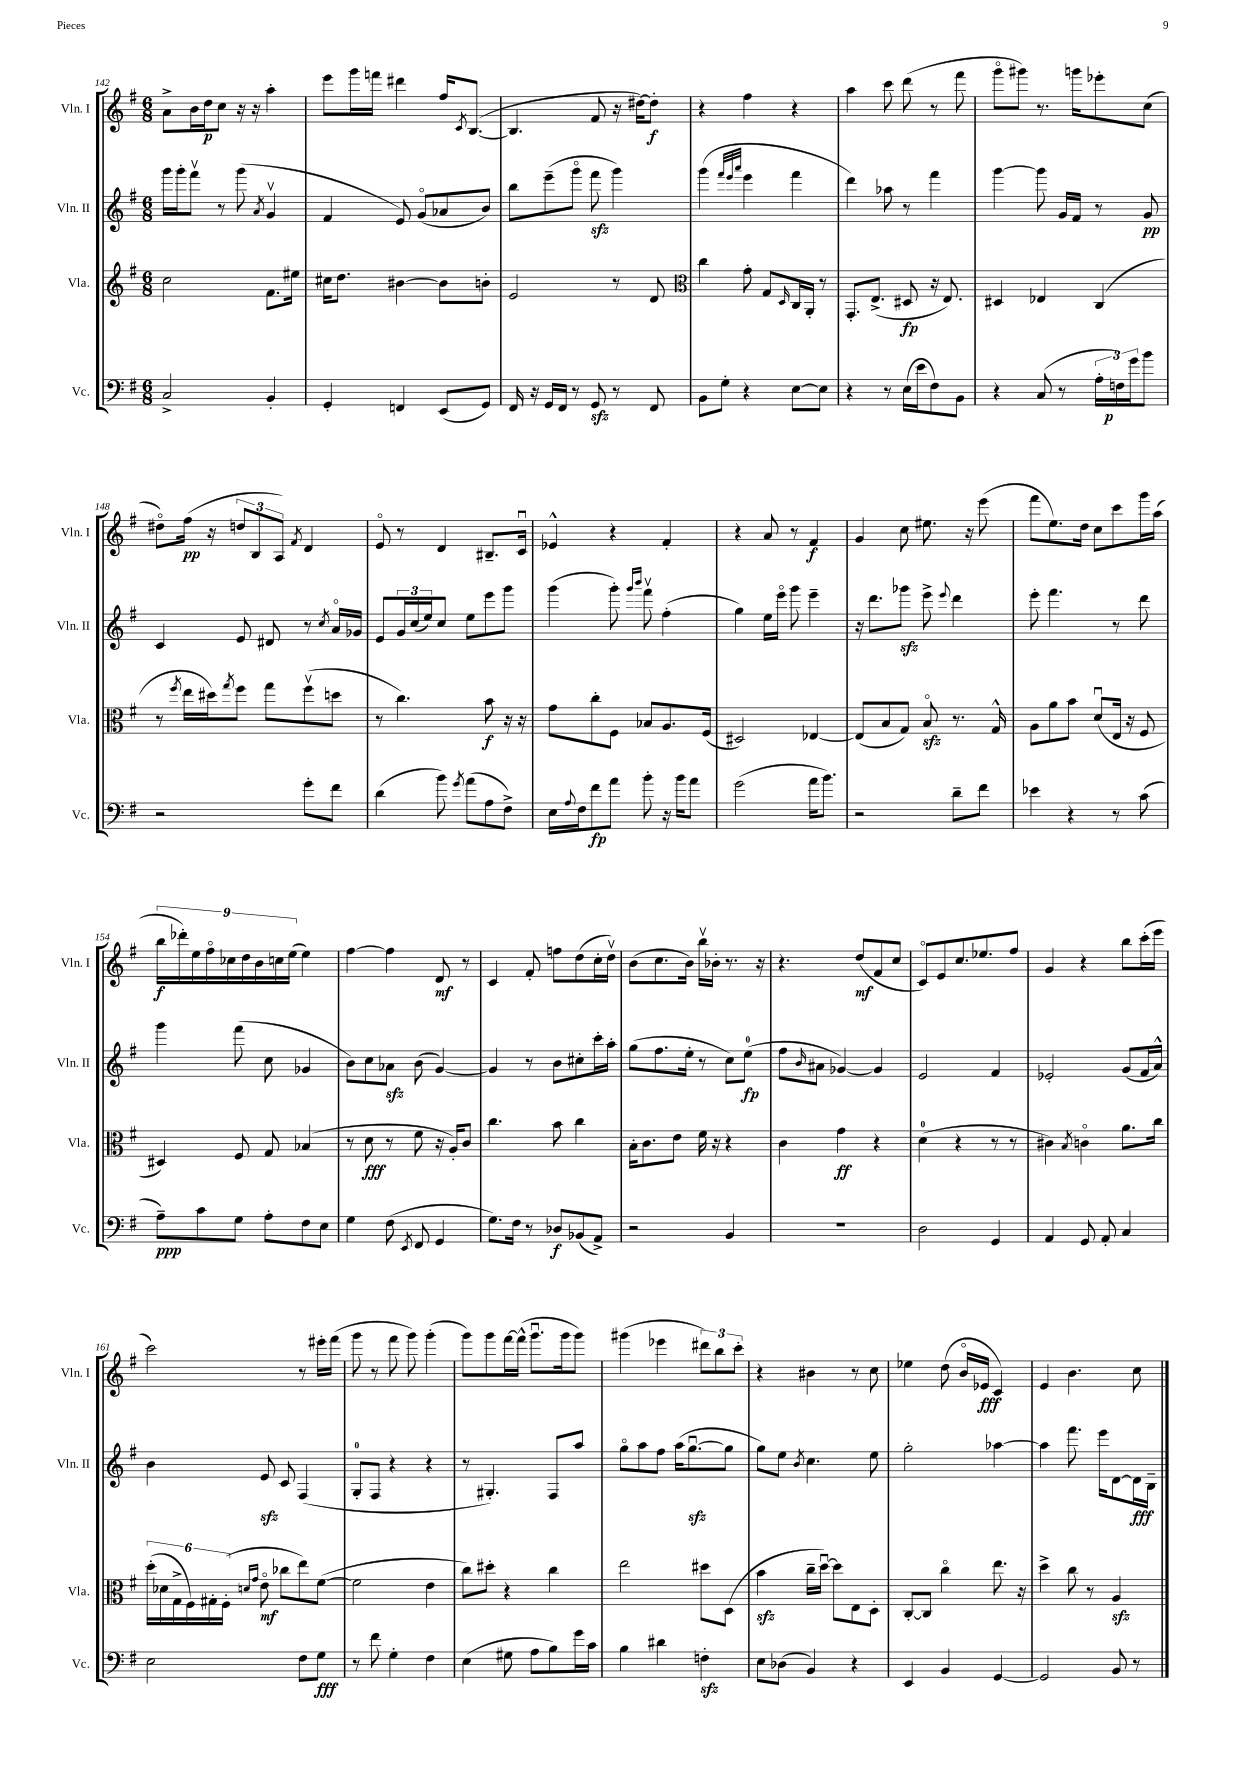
<<
\new StaffGroup <<
\new Staff = "s0" \with { instrumentName = "Vln. I" shortInstrumentName = "Vln. I" } {
    \clef treble \key g \major \numericTimeSignature \time 6/8
    a'8-> b'16 d''16\p c''8 r16 r16 a''4-. |
    e'''8 g'''16 f'''16 dis'''4 fis''16 \acciaccatura { c'8 } b8.~( |
    b4. fis'8 r16 dis''16~) dis''8-.\f |
    r4 fis''4 r4 |
    a''4 c'''8 d'''8( r8 fis'''8 |
    g'''8\flageolet gis'''8) r8. g'''16 ees'''8-. c''8( |
    dis''8\flageolet) fis''16\pp( r16 \tuplet 3/2 { d''8 b8 a8) } \acciaccatura { fis'8 } d'4 |
    e'8\flageolet r8 d'4 bis8.-- c'16\downbow |
    ees'4-^ r4 fis'4-. |
    r4 a'8 r8 fis'4\f |
    g'4 c''8 eis''8. r16 e'''8( |
    fis'''8 e''8.) d''16 c''8 c'''8 g'''16 a''16( |
    \tuplet 9/8 { b''16\f des'''16-.) e''16 fis''16\flageolet ces''16 d''16 b'16 c''16 e''16( } e''4) |
    fis''4~ fis''4 d'8\mf r8 |
    c'4 fis'8-. f''8 d''8( c''16-. d''16\upbow) |
    b'8( c''8. b'16) b''16\upbow bes'16-. r8. r16 |
    r4. d''8\mf( fis'8 c''8 |
    c'8\flageolet) e'8 c''8. ees''8. fis''8 |
    g'4 r4 b''8 c'''16-.( e'''16 |
    c'''2) r8 eis'''16-. fis'''16( |
    g'''8 r8 fis'''8 g'''8) g'''4-.( |
    g'''8) g'''8 fis'''16~ fis'''16-^( g'''8.\downbow g'''16 g'''8) |
    gis'''4( ees'''4 \tuplet 3/2 { dis'''8) b''8 c'''8-. } |
    r4 bis'4 r8 c''8 |
    ees''4 d''8( b'16\flageolet ees'16\fff c'4) |
    e'4 b'4. c''8 \bar "|." |
}
\new Staff = "s1" \with { instrumentName = "Vln. II" shortInstrumentName = "Vln. II" } {
    \clef treble \key g \major \numericTimeSignature \time 6/8
    g'''16 g'''16-. fis'''8\upbow r8 g'''8( \acciaccatura { a'8 } g'4\upbow |
    fis'4 e'8) g'8\flageolet( aes'8 b'8) |
    b''8 e'''8--( g'''8\flageolet fis'''8\sfz g'''4) |
    g'''4( \grace { fis'''32 e'''32 a'''32 } e'''4 fis'''4 |
    d'''4) aes''8 r8 fis'''4 |
    g'''4~ g'''8 g'16 fis'16 r8 g'8\pp |
    c'4 e'8 dis'8 r8 \acciaccatura { c''8 } a'16\flageolet ges'16 |
    e'8 \tuplet 3/2 { g'16 c''16( e''16) } c''8 e''8 e'''8 g'''8 |
    g'''4( g'''8-.) \grace { g'''16 b'''16 } fis'''8\upbow fis''4-.( |
    g''4) e''16 e'''16\flageolet g'''8 e'''4-- |
    r16 d'''8. ges'''8\sfz e'''8-> \appoggiatura { e'''8 } d'''4 |
    e'''8-. fis'''4. r8 d'''8 |
    g'''4 fis'''8( c''8 ges'4 |
    b'8) c''8 aes'8\sfz b'8( g'4~) |
    g'4 r8 b'8 cis''8-. c'''16-. a''16-. |
    g''8( fis''8. e''16-. r8 c''8) e''8-0\fp( |
    fis''8 \grace { b'16 } ais'8 ges'4~) ges'4 |
    e'2 fis'4 |
    ees'2-. g'8( fis'16 a'16-^) |
    b'4 e'8\sfz c'8 fis4( |
    g8-0-. fis8 r4 r4 |
    r8 gis4.-.) fis8 a''8 |
    g''8\flageolet a''8 fis''8 a''16( g''8.~\downbow\sfz g''8 |
    g''8) e''8 \acciaccatura { b'8 } c''4. e''8 |
    g''2-. aes''4~ |
    aes''4 fis'''8. e'''16 d'8~ d'16\fff b16-- \bar "|." |
}
\new Staff = "s2" \with { instrumentName = "Vla." shortInstrumentName = "Vla." } {
    \clef treble \key g \major \numericTimeSignature \time 6/8
    c''2 fis'8. eis''16 |
    cis''16 d''8. bis'4~ bis'8 b'8-. |
    e'2 r8 d'8 |
    \clef alto c''4 g'8-. g8 \grace { d16 } c16 a,16-. r8 |
    g,8.-. e8.->( dis8\fp r16 e8.) |
    dis4 ees4 c4( |
    r8 \acciaccatura { fis''8 } e''16 dis''16) \acciaccatura { g''8 } fis''8 g''8 fis''8\upbow( d''8 |
    r8 c''4.) b'8\f r16 r16 |
    g'8 c''8-. fis8 bes8 a8. fis16( |
    dis2) ees4~ |
    ees8( b8 g8) b8\flageolet\sfz r8. g16-^ |
    a8 a'8 b'8 d'8\downbow( e16 r16 fis8 |
    dis4) fis8 g8 bes4( |
    r8 d'8\fff r8 fis'8 r16 a16-.) c'8 |
    c''4. b'8 c''4 |
    b16-. c'8. e'8 fis'16 r16 r4 |
    c'4 g'4\ff r4 |
    d'4-0( r4 r8 r8 |
    cis'4) \acciaccatura { b8 } c'4\flageolet a'8. c''16 |
    \tuplet 6/4 { d''16-.( des'16 g16-> fis16) gis16-. fis16-.( } \grace { d'16 g'16 } e'8\flageolet\mf ces''8 e''8) fis'8~( |
    fis'2 e'4 |
    c''8) dis''8-. r4 c''4 |
    e''2 dis''8 d8( |
    b'4\sfz c''16-- d''16~\downbow) d''8 e8 d8-. |
    c8~-. c8 c''4\flageolet e''8. r16 |
    d''4-> c''8 r8 a4\sfz \bar "|." |
}
\new Staff = "s3" \with { instrumentName = "Vc." shortInstrumentName = "Vc." } {
    \clef bass \key g \major \numericTimeSignature \time 6/8
    c2-> b,4-. |
    g,4-. f,4 e,8( g,8) |
    fis,16 r16 g,16 fis,16 r8 g,8\sfz r8 fis,8 |
    b,8 g8-. r4 e8~ e8 |
    r4 r8 e16( e'16 fis8) b,8 |
    r4 c8( r8 \tuplet 3/2 { a16-. f16\p) g'16 } b'8 |
    r2 g'8-. fis'8 |
    d'4( b'8) \acciaccatura { g'8 } a'8( a8 fis8->) |
    e16 \appoggiatura { a8 } fis16 fis'8\fp a'8 b'8-. r16 b'16 a'8 |
    g'2( a'16 b'8.) |
    r2 d'8-- fis'8 |
    ees'4 r4 r8 c'8( |
    a8--\ppp) c'8 g8 a8-. fis8 e8 |
    g4 fis8( \acciaccatura { e,8 } fis,8 g,4 |
    g8.) fis16 r8 des8\f bes,8( a,8->) |
    r2 b,4 |
    R2. |
    d2 g,4 |
    a,4 g,8 a,8-. c4 |
    e2 fis8 g8\fff |
    r8 fis'8 g4-. fis4 |
    e4( gis8 a8 b8) g'16 c'16 |
    b4 dis'4 f4-.\sfz |
    e8 des8( b,4) r4 |
    e,4 b,4 g,4~ |
    g,2 b,8 r8 \bar "|." |
}
>>
>>
\layout { \context { \Score currentBarNumber = #142 } }
